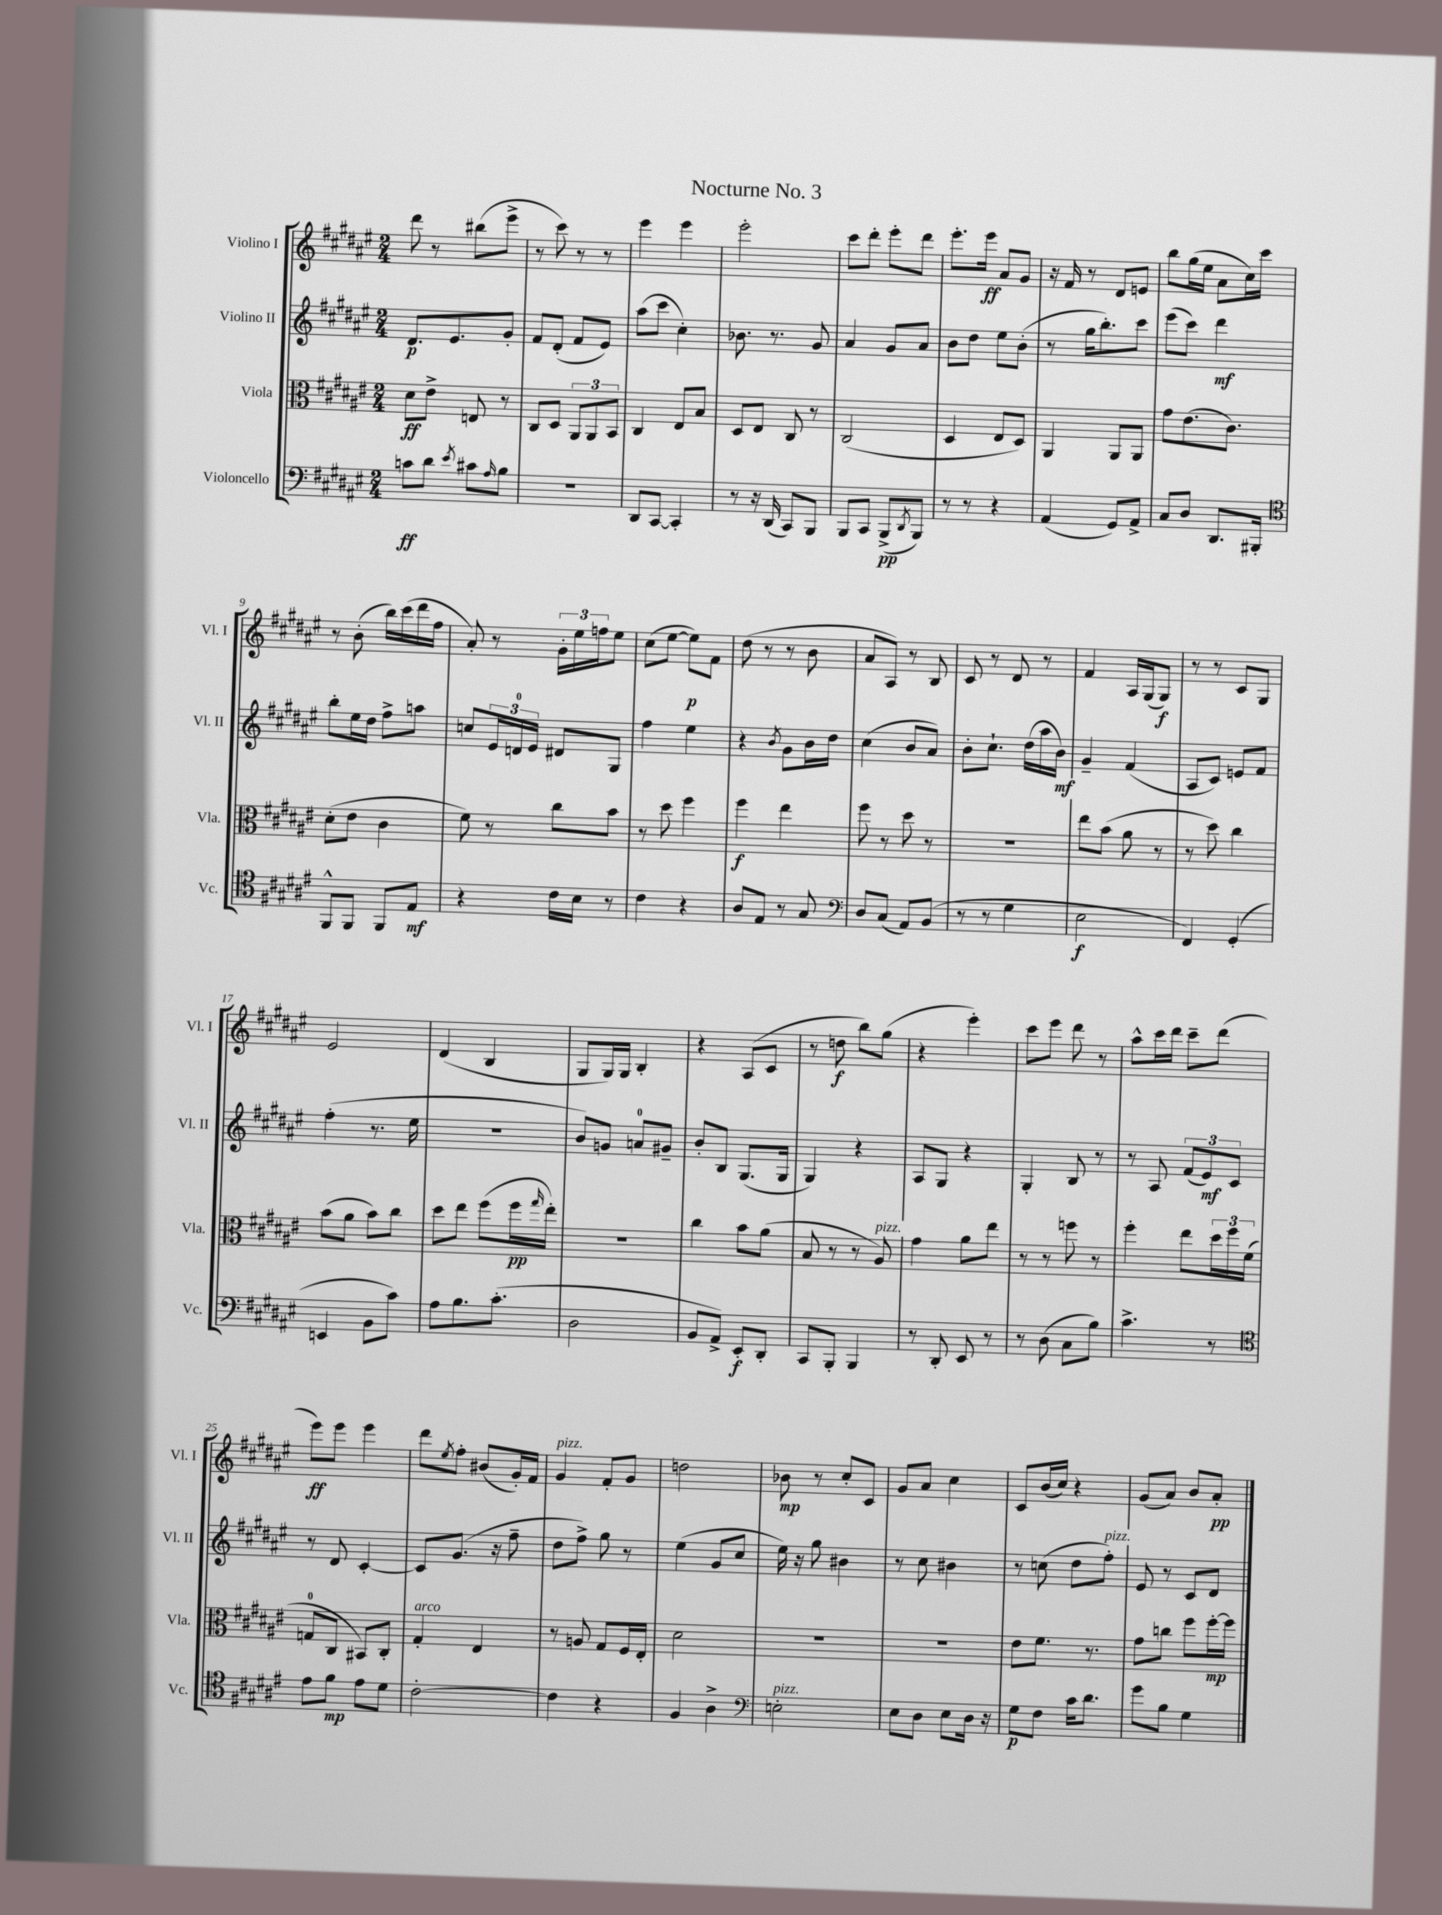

**kern	**kern	**kern	**kern
*staff4	*staff3	*staff2	*staff1
*clefF4	*clefC3	*clefG2	*clefG2
*k[f#c#g#d#a#e#]	*k[f#c#g#d#a#e#]	*k[f#c#g#d#a#e#]	*k[f#c#g#d#a#e#]
*M2/4	*M2/4	*M2/4	*M2/4
8c	8d#	8.d#	8ddd#
8d#	8e#^	.	8r
.	.	8.e#	.
8qe#	.	.	.
8c#	8E	.	(8bb#
16qqA#	.	.	.
8B	8r	8g#'	8eee#^
=	=	=	=
2r	8C#	8f#	8r
.	8D#	(8d#'	8ccc#)
.	12AA#	8f#	8r
.	12AA#	.	.
.	.	8e#)	8r
.	12BB	.	.
=	=	=	=
8DD#	4C#	(8aa#	4eee#
[8CC#	.	8ccc#	.
4CC#']	8E#	4cc#')	4eee#
.	8B	.	.
=	=	=	=
8r	8D#	8.b-	2eee#'
16r	8E#	.	.
(16DD#	.	8.r	.
8CC#)	8C#	.	.
8BBB	8r	8g#	.
=	=	=	=
8BBB	(2C#	4a#	8ccc#
8CC#	.	.	8ddd#'
(8BBB^	.	8g#	8eee#'
8qDD#	.	.	.
8BBB)	.	8a#	8ddd#
=	=	=	=
8r	4D#	8b	8.eee#'
8r	.	8dd#	.
.	.	.	16eee#
4r	8E#	8ee#	8a#
.	8D#)	(8b'	8g#
=	=	=	=
(4AA#	4AA#	8r	16r
.	.	.	16f#
.	.	16gg#	8r
.	.	8.bb')	.
8GG#)	8AA#	.	8d#
8AA#^	8AA#	8ccc#	8e
=	=	=	=
8C#	8g#	(8eee#	8bb
8D#	(8.e#	8ccc#)	(16gg#
.	.	.	16ee#
8.DD#	.	4ddd#	8a#
.	8.c#)	.	.
.	.	.	16cc#)
16BBB#'	.	.	16ccc#
=	=	=	=
*clefC4	*	*	*
8FF#^^	(8d#'	8bb'	8r
8FF#	8e#	16ee#	(8b'
.	.	16dd#	.
8FF#	4c#	8ff#^	16bb)
.	.	.	(16ccc#
8E#	.	8aa	16ddd#
.	.	.	16ff#
=	=	=	=
4r	8f#)	8cc	8a#')
.	8r	24e#	8r
.	.	24d	.
.	.	24e#	.
16c#	8cc#	8d#	24g#'
.	.	.	24ee#
16B	.	.	.
.	.	.	24ff
8r	8b	8G#	8ee#
=	=	=	=
4c#	8r	4ff#	(8cc#
.	8dd#	.	[8ee#
4r	4ff#	4ee#	8ee#])
.	.	.	8f#
=	=	=	=
8A#	4ff#	4r	(8dd#
8E#	.	.	8r
.	.	8qb	.
8r	4ee#	8g#	8r
8G#	.	16b	8b
.	.	16dd#	.
=	=	=	=
*clefF4	*	*	*
8D#	8ff#	(4cc#	8a#
(8C#	8r	.	8A#)
8AA#)	8dd#	8b	8r
(8BB	8r	8a#)	8B
=	=	=	=
8r	2r	8b'	8c#
8r	.	8.cc#`	8r
4G#	.	.	8d#
.	.	(16dd#	.
.	.	16aa#	8r
.	.	16b)	.
=	=	=	=
2E#	8ee#	4g#~	4f#
.	(8b	.	.
.	8a#	(4f#	16A#
.	.	.	(16G#
.	8r	.	8G#)
=	=	=	=
4FF#)	8r	8A#	8r
.	8dd#)	8c#)	8r
(4GG#'	4cc#	8e	8c#
.	.	8f#	8G#
=	=	=	=
4EE	(8b	(4ff#'	2e#
.	8a#	.	.
8BB	8b)	8.r	.
8c#)	8cc#	.	.
.	.	16ee#	.
=	=	=	=
8A#	8dd#	2r	(4d#
8.B	8ee#	.	.
.	(8ff#	.	4B
(8.c#'	.	.	.
.	16ff#	.	.
.	16qqgg#	.	.
.	16ee#')	.	.
=	=	=	=
2D#	2r	8b)	8G#
.	.	8g	16G#)
.	.	.	16G#
.	.	8a	4B'
.	.	8g#~	.
=	=	=	=
8BB	4cc#	8b'	4r
8AA#^)	.	8B	.
8EE#'	8b	(8.G#	(8A#
8DD#'	(8a#	.	8c#
.	.	16G#	.
=	=	=	=
8CC#	8B	4G#)	8r
8BBB'	8r	.	8dd
4BBB	8r	4r	8bb)
.	8A#)	.	(8gg#
=	=	=	=
8r	4g#	8A#	4r
8DD#'	.	8G#	.
8EE#	8a#	4r	4eee#')
8r	8ee#	.	.
=	=	=	=
8r	8r	4G#'	8ccc#
(8D#	8r	.	8eee#
8C#	8ff	8B	8ddd#
8B)	8r	8r	8r
=	=	=	=
4.c#^	4ff#'	8r	8aa#^^
.	.	8A#	16ccc#
.	.	.	16ddd#
.	8ee#	(12f#	8ccc#~
.	.	12e#)	.
8r	24dd#	.	(8ddd#
.	24ff#	12c#	.
.	(24f#	.	.
=	=	=	=
*clefC4	*	*	*
8e#	8G	8r	8eee#)
8f#	8C#	8d#	8eee#
8e#	8BB#)	[4c#'	4eee#
8d#	8C#'	.	.
=	=	=	=
[2c#'	4G#'	8c#]	8ddd#
.	.	.	8qee#
.	.	(8.g#	8ff#'
.	4E#	.	(8b#
.	.	16r	.
.	.	8ff#~	16g#')
.	.	.	16f#
=	=	=	=
4c#]	8r	8dd#	4g#
.	8A	8ff#^)	.
4r	8G#	8gg#	8f#'
.	16F#	8r	8g#
.	16E#'	.	.
=	=	=	=
4F#	2d#	(4ee#	2dd
4A#^	.	8g#	.
.	.	8cc#	.
=	=	=	=
*clefF4	*	*	*
2E'	2r	16ee#)	8b-
.	.	16r	.
.	.	8gg#	8r
.	.	4b#	8cc#'
.	.	.	8c#
=	=	=	=
8E#	2r	8r	8g#
8D#	.	8cc#	8a#
8E#	.	4b#	4cc#
16D#	.	.	.
16r	.	.	.
=	=	=	=
8G#	8e#	8r	8c#
8F#	8.f#	(8cc	(16b
.	.	.	16cc#)
16c#	.	8dd#	4r
8.d#	8.r	.	.
.	.	8ff#')	.
=	=	=	=
8g#	8g#	8e#	(8g#
8B	8cc	8r	8a#)
4G#	8ff#	8c#	8b
.	[16ff#'	8d#	8a#'
.	16ff#]	.	.
==	==	==	==
*-	*-	*-	*-
